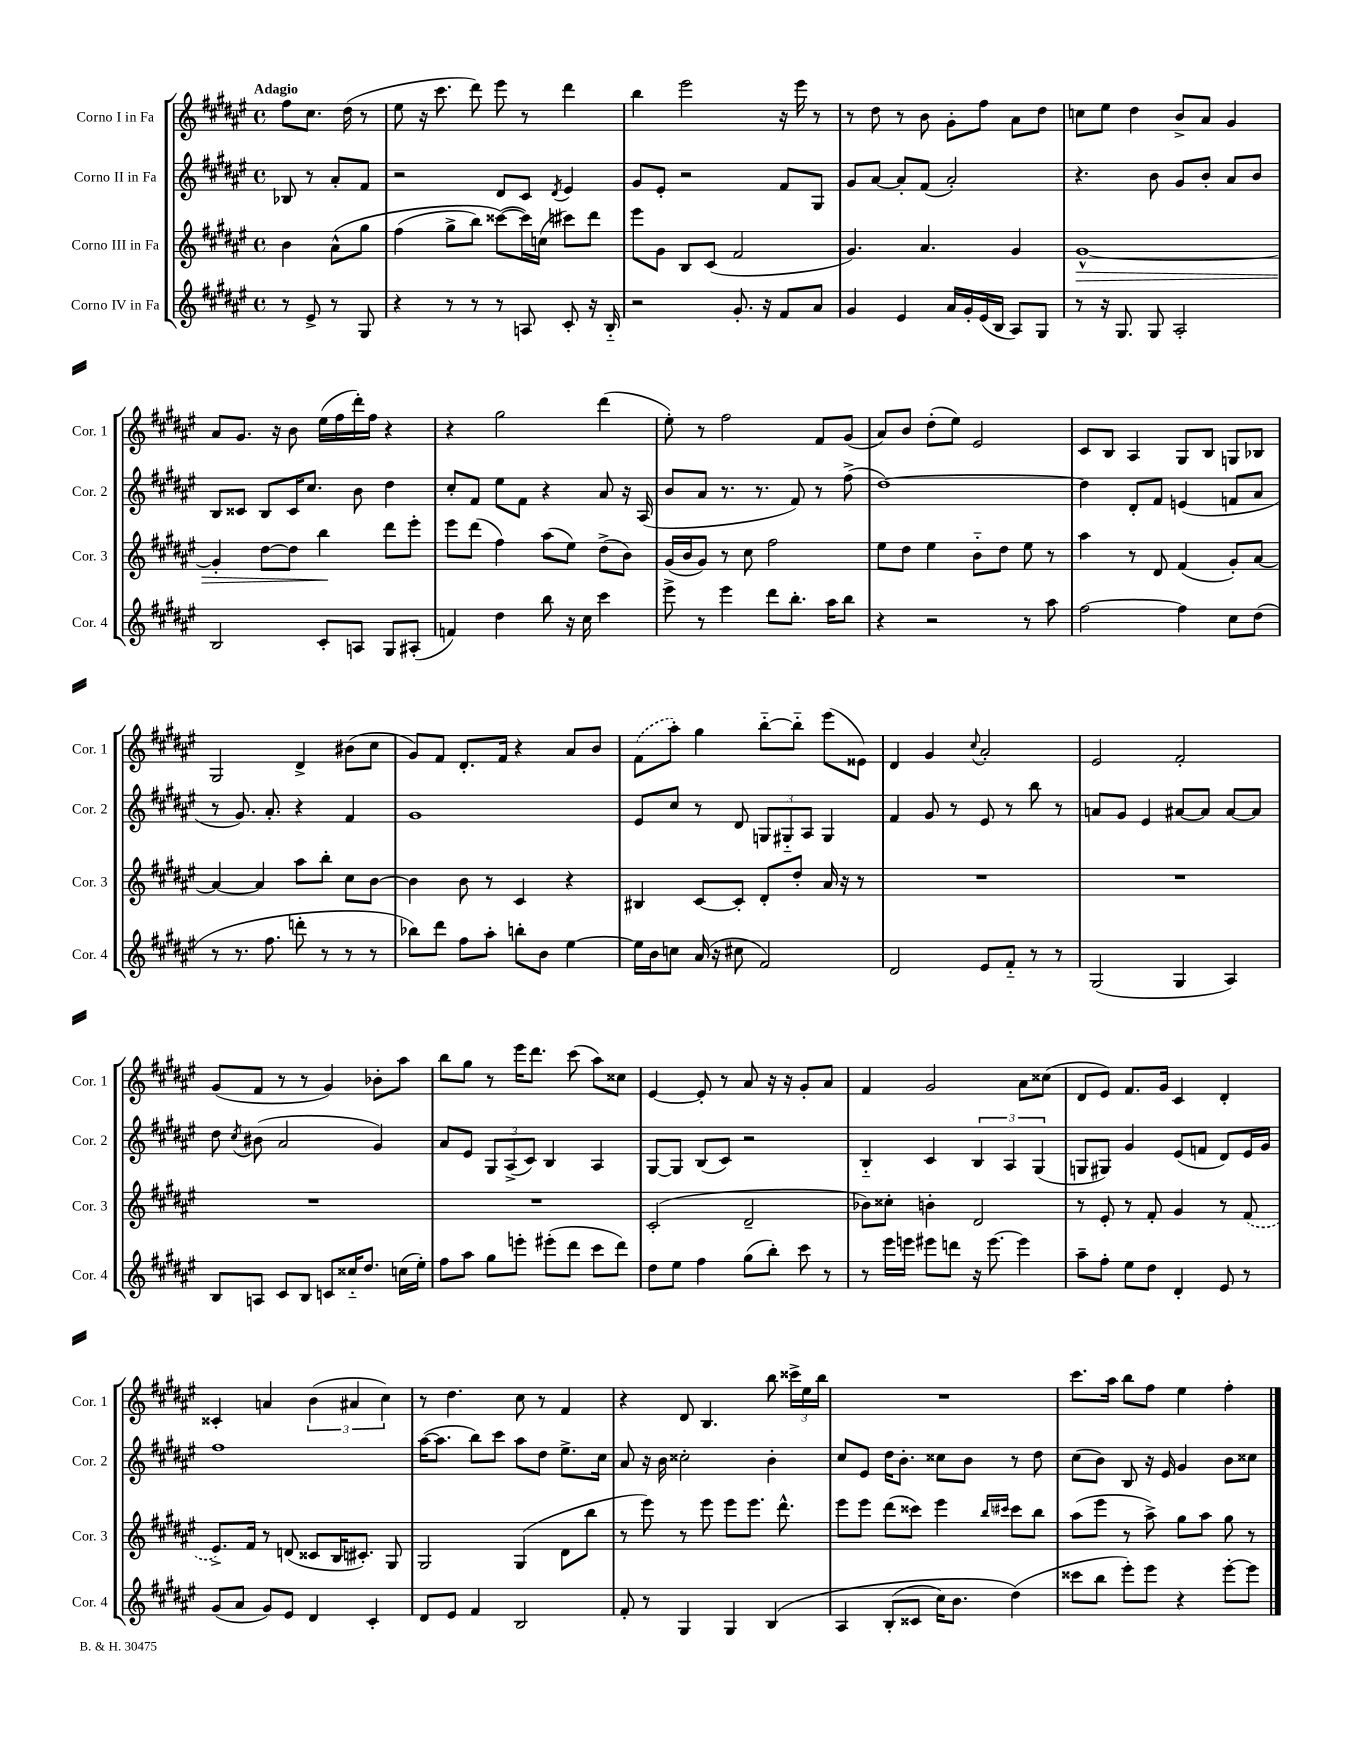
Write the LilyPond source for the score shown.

<<
\new StaffGroup <<
\new Staff = "s0" \with { instrumentName = "Corno I in Fa" shortInstrumentName = "Cor. 1" } {
    \clef treble \key fis \major \defaultTimeSignature \time 4/4 \partial 2 \tempo "Adagio"
    \autoBeamOff fis''8[ cis''8.] dis''16( r8 |
    eis''8 r16 cis'''8. dis'''8) eis'''8 r8 dis'''4 |
    b''4 eis'''2 r16 eis'''16 r8 |
    r8 dis''8 r8 b'8 gis'8[-. fis''8] ais'8[ dis''8] |
    c''8[ eis''8] dis''4 b'8[-> ais'8] gis'4 |
    ais'8[ gis'8.] r16 b'8 eis''16[( fis''16 dis'''16-.) fis''16] r4 |
    r4 gis''2 dis'''4( |
    eis''8-.) r8 fis''2 fis'8[ gis'8]( |
    ais'8[) b'8] dis''8[-.( eis''8]) eis'2 |
    cis'8[ b8] ais4 gis8[ b8] g8[ bes8] |
    gis2 dis'4-> bis'8[( cis''8] |
    gis'8[) fis'8] dis'8.[-. fis'16] r4 ais'8[ b'8] |
    \once \slurDashed fis'8[( ais''8]-.) gis''4 b''8[~-_ b''8]-_ eis'''8[( eisis'8]) |
    dis'4 gis'4 \appoggiatura { cis''8 } ais'2-. |
    eis'2 fis'2-. |
    gis'8[( fis'8] r8 r8 gis'4) bes'8[-. ais''8] |
    b''8[ gis''8] r8 eis'''16[ dis'''8.] cis'''8( ais''8[) cisis''8] |
    eis'4~ eis'8-. r8 ais'8 r16 r16 gis'8[-. ais'8] |
    fis'4 gis'2 ais'8[ cisis''8]( |
    dis'8[ eis'8]) fis'8.[ gis'16] cis'4 dis'4-. |
    cisis'4-. a'4 \tuplet 3/2 { b'4( ais'4 cis''4) } |
    r8 dis''4. cis''8 r8 fis'4 |
    r4 dis'8 b4. b''8 \tuplet 3/2 { cisis'''16[-> eis''16 b''16] } |
    R1 |
    cis'''8.[ ais''16] b''8[ fis''8] eis''4 fis''4-. \bar "|." |
}
\new Staff = "s1" \with { instrumentName = "Corno II in Fa" shortInstrumentName = "Cor. 2" } {
    \clef treble \key fis \major \defaultTimeSignature \time 4/4 \partial 2
    \autoBeamOff bes8 r8 ais'8[-. fis'8] |
    r2 dis'8[ cis'8] \acciaccatura { dis'8 } eis'4 |
    gis'8[ eis'8]-. r2 fis'8[ gis8] |
    gis'8[ ais'8]~ ais'8[-. fis'8]( ais'2-.) |
    r4. b'8 gis'8[ b'8]-. ais'8[ b'8] |
    b8[ cisis'8] b8[ cisis'16 cis''8.] b'8 dis''4 |
    cis''8[-. fis'8] eis''8[ fis'8] r4 ais'8 r16 ais16( |
    b'8[ ais'8] r8. r8. fis'8) r8 fis''8->( |
    dis''1~) |
    dis''4 dis'8[-. fis'8] e'4( f'8[ ais'8] |
    r8 gis'8.) ais'8.-. r4 fis'4 |
    gis'1 |
    eis'8[ cis''8] r8 dis'8 \tuplet 3/2 { g8[ gis8-_ ais8] } gis4 |
    fis'4 gis'8 r8 eis'8 r8 b''8 r8 |
    a'8[ gis'8] eis'4 ais'8[~ ais'8] ais'8[~ ais'8] |
    dis''8 \acciaccatura { cis''8 } bis'8( ais'2 gis'4) |
    ais'8[ eis'8] \tuplet 3/2 { gis8[ ais8->( cis'8]) } b4 ais4 |
    gis8[~ gis8] b8[( cis'8]) r2 |
    b4-_ cis'4 \tuplet 3/2 { b4 ais4 gis4( } |
    g8[ gis8]) gis'4 eis'8[( f'8] dis'8[) eis'16 gis'16] |
    fis''1 |
    ais''16[~( ais''8.] b''8[) cis'''8] ais''8[ dis''8] eis''8.[-> cis''16] |
    ais'8 r16 b'16 cisis''2-. b'4-. |
    cis''8[ eis'8] dis''16[ b'8.]-. cisis''8[ b'8] r8 dis''8 |
    cis''8[( b'8]) b8 r16 eis'16 gis'4 b'8[ cisis''8] \bar "|." |
}
\new Staff = "s2" \with { instrumentName = "Corno III in Fa" shortInstrumentName = "Cor. 3" } {
    \clef treble \key fis \major \defaultTimeSignature \time 4/4 \partial 2
    \autoBeamOff b'4 ais'8[-^\( gis''8] |
    fis''4( gis''8[-> b''8]) cisis'''8[~(\) cisis'''16) c''16]( cis'''8[) dis'''8] |
    eis'''8[ gis'8] b8[ cis'8]( fis'2 |
    gis'4.) ais'4. gis'4 |
    gis'1~-^\> |
    gis'4-. dis''8[~ dis''8] b''4\! dis'''8[ eis'''8]-. |
    eis'''8[ dis'''8]( fis''4) ais''8[( eis''8]) dis''8[->( b'8]) |
    gis'16[( b'16 gis'8]) r8 cis''8 fis''2 |
    eis''8[ dis''8] eis''4 b'8[-_ dis''8] eis''8 r8 |
    ais''4 r8 dis'8 fis'4( gis'8[-.) ais'8]~ |
    ais'4~ ais'4 ais''8[ b''8]-. cis''8[ b'8]~ |
    b'4 b'8 r8 cis'4 r4 |
    bis4 cis'8[~ cis'8]-. dis'8[-. dis''8]-. ais'16 r16 r8 |
    R1 |
    R1 |
    R1 |
    R1 |
    cis'2-.( dis'2-- |
    bes'8[) cisis''8]-. b'4-. dis'2 |
    r8 eis'8-. r8 fis'8-. gis'4 r8 \once \slurDashed fis'8( |
    eis'8.[->) fis'16] r8 d'8( cisis'8[ b16 cis'8.]-.) gis8 |
    gis2 gis4( dis'8[ b''8] |
    r8 eis'''8) r8 eis'''8 eis'''8[ eis'''8.] dis'''8.-^ |
    eis'''8[ eis'''8] dis'''8[( cisis'''8]) eis'''4 \grace { b''16[ cis'''16] } cis'''8[ b''8] |
    ais''8[( eis'''8] r8 ais''8->) gis''8[ ais''8] gis''8 r8 \bar "|." |
}
\new Staff = "s3" \with { instrumentName = "Corno IV in Fa" shortInstrumentName = "Cor. 4" } {
    \clef treble \key fis \major \defaultTimeSignature \time 4/4 \partial 2
    \autoBeamOff r8 eis'8-> r8 gis8 |
    r4 r8 r8 r8 a8 cis'8-. r16 b16-_ |
    r2 gis'8.-. r16 fis'8[ ais'8] |
    gis'4 eis'4 ais'16[ gis'16-. eis'16( b16] ais8[) gis8] |
    r8 r16 gis8. gis8 ais2-. |
    b2 cis'8[-. a8] gis8[ ais8]-.( |
    f'4) dis''4 b''8 r16 cis''16 cis'''4 |
    eis'''8-> r8 eis'''4 dis'''8[ b''8.]-. ais''16[ b''8] |
    r4 r2 r8 ais''8 |
    fis''2~ fis''4 cis''8[ dis''8]( |
    r8 r8. fis''8. d'''8-. r8 r8 r8 |
    bes''8[) dis'''8] fis''8[ ais''8]-. b''8[-. b'8] eis''4~ |
    eis''16[ b'16 c''8] ais'16( r16 cis''8 fis'2) |
    dis'2 eis'8[ fis'8]-_ r8 r8 |
    gis2( gis4 ais4) |
    b8[ a8] cis'8[ b8] c'8[ cisis''16-_ dis''8.] c''16[( eis''16]-.) |
    fis''8[ ais''8] gis''8[ e'''8]-. eis'''8[-.( dis'''8] cis'''8[ dis'''8]) |
    dis''8[ eis''8] fis''4 gis''8[( b''8]-.) cis'''8 r8 |
    r8 eis'''16[ e'''16] eis'''8[ d'''8] r16 eis'''8.~ eis'''4 |
    ais''8[-- fis''8]-. eis''8[ dis''8] dis'4-. eis'8 r8 |
    gis'8[( ais'8] gis'8[) eis'8] dis'4 cis'4-. |
    dis'8[ eis'8] fis'4 b2 |
    fis'8-. r8 gis4 gis4 b4\( |
    ais4 b8[-.( cisis'8] cis''16[) b'8.] dis''4(\) |
    cisis'''8[ b''8] eis'''8[-.) eis'''8] r4 eis'''8[~-. eis'''8] \bar "|." |
}
>>
>>
\layout { \context { \Score \remove "Bar_number_engraver" } }
